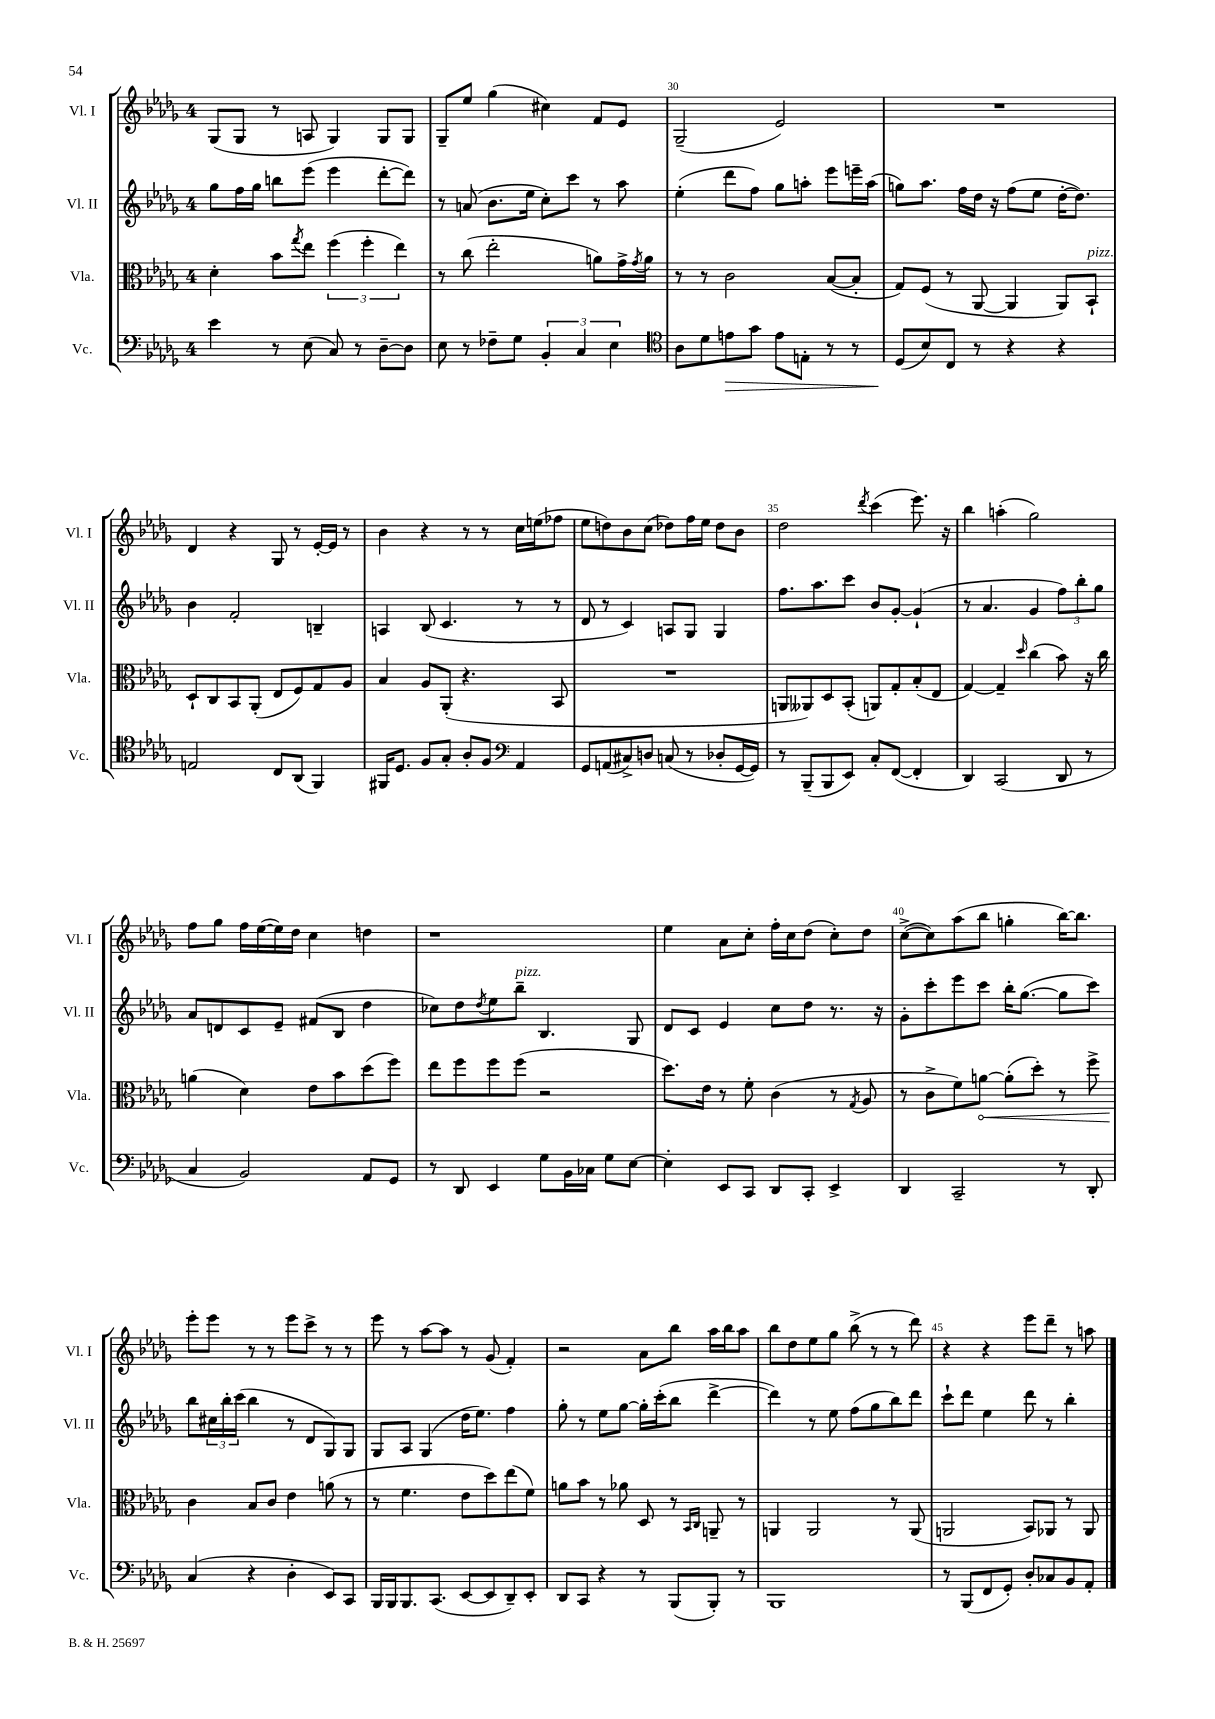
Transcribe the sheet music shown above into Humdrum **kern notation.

**kern	**kern	**kern	**kern
*staff4	*staff3	*staff2	*staff1
*clefF4	*clefC3	*clefG2	*clefG2
*k[b-e-a-d-g-]	*k[b-e-a-d-g-]	*k[b-e-a-d-g-]	*k[b-e-a-d-g-]
*M4/4	*M4/4	*M4/4	*M4/4
4e-	4d-'	8gg-	(8G-
.	.	16ff	8G-
.	.	16gg-	.
8r	8b-	8bb	8r
.	8qgg-	.	.
(8E-	8ee-	(8eee-	8A
8C)	(6ff	4eee-	4G-)
8r	.	.	.
.	6ff'	.	.
[8D-~	.	[8ddd-'	8G-
.	6ee-)	.	.
8D-]	.	8ddd-])	8G-
=	=	=	=
8E-	8r	8r	8G-~
8r	(8cc	(8a	8ee-
8F-~	2ee-'	8.b-	(4gg-
8G-	.	.	.
.	.	16ee-	.
6BB-'	.	8cc')	4cc#)
.	.	8ccc	.
6C	.	.	.
.	8a)	8r	8f
6E-	.	.	.
.	16g-^	8aa-	8e-
.	8qg-	.	.
.	16a	.	.
=	=	=	=
*clefC4	*	*	*
8A-	8r	(4ee-'	(2G-~
8d-	8r	.	.
8e	2c	8ddd-	.
8g-	.	8ff)	.
8e	.	8gg-	2e-)
8E'	.	8aa'	.
8r	([8B-	8eee-	.
8r	8B-']	16eee~	.
.	.	(16aa	.
=	=	=	=
(8D-	8G-)	8gg)	1r
8B-)	(8F	8.aa-	.
8C	8r	.	.
.	.	16ff	.
8r	[8AA-	16dd-	.
.	.	16r	.
4r	4AA-]	(8ff	.
.	.	8ee-	.
4r	8AA-)	[16dd-'	.
.	.	8.dd-])	.
.	8BB-`	.	.
=	=	=	=
2E	8D-`	4b-	4d-
.	8C	.	.
.	8BB-	2f'	4r
.	(8AA-'	.	.
8C	8E-	.	8G-
(8AA-	8F)	.	8r
4FF)	8G-	4B~	[16e-'
.	.	.	16e-]
.	8A-	.	8r
=	=	=	=
16FF#	4B-	4A	4b-
8.D-	.	.	.
8F	8A-	(8B-	4r
8G-'	(8AA-'	4.c	.
8A-'	4.r	.	8r
8F	.	.	8r
*clefF4	*	*	*
4AA-	.	8r	16cc
.	.	.	(16ee
.	8BB-	8r	8ff-
=	=	=	=
8GG-	1r	8d-	8ee-
(8AA	.	8r	8dd)
8C#^)	.	4c)	8b-
8D	.	.	(8cc
(8C	.	8A	8dd-)
8r	.	8G-	16ff
.	.	.	16ee-
8D-'	.	4G-	8dd-
[16GG-	.	.	8b-
16GG-])	.	.	.
=	=	=	=
8r	8AA	8.ff	2dd-
(8BBB-~	8AA--)	.	.
.	.	8.aa-	.
8BBB-	8D-	.	.
8EE-)	(8BB-'	8ccc	.
.	.	.	8qddd-
8C'	8AA)	8b-	(4ccc
([8FF	8G-'	[8g-'	.
4FF']	(8B-'	(4g-`]	8.eee-)
.	8E-	.	.
.	.	.	16r
=	=	=	=
4DD-)	[4G-)	8r	4bb-
.	.	4.a-	.
(2CC	4G-~]	.	(4aa'
.	16qqdd-	.	.
.	(4cc	4g-	2gg-)
8DD-	8b-)	12ff)	.
.	.	12bb-'	.
8r	16r	.	.
.	.	12gg-	.
.	16cc	.	.
=	=	=	=
4C	(4a	8a-	8ff
.	.	8d	8gg-
2BB-)	4d-)	8c	16ff
.	.	.	([16ee-
.	.	8e-~	16ee-])
.	.	.	16dd-
.	8e-	(8f#	4cc
.	8b-	8B-	.
8AA-	(8dd-	4dd-	4dd
8GG-	8ff)	.	.
=	=	=	=
8r	8ee-	8cc-)	1r
8DD-	8ff	8dd-	.
.	.	8qdd-	.
4EE-	8ff	8ee-	.
.	(8ff	8bb-~	.
8G-	2r	4.B-	.
16BB-	.	.	.
16C-	.	.	.
8G-	.	.	.
[8E-	.	8G-	.
=	=	=	=
4E-']	8.dd-)	8d-	4ee-
.	.	8c	.
.	16e-	.	.
8EE-	8r	4e-	8a-
8CC	8f'	.	8cc'
8DD-	(4c	8cc	16ff'
.	.	.	16cc
8CC'	.	8dd-	(8dd-
4EE-^	8r	8.r	8cc')
.	8qG-	.	.
.	8A-	.	8dd-
.	.	16r	.
=	=	=	=
4DD-	8r	8g-'	([8cc^
.	8c^	8ccc'	8cc])
2CC~	8f)	8eee-	(8aa-
.	[8a	8ccc	8bb-
.	(8a']	16bb-'	4gg'
.	.	([8.gg-	.
.	8dd-')	.	.
8r	8r	8gg-]	[16bb-)
.	.	.	8.bb-]
8DD-'	8ff^	8ccc)	.
=	=	=	=
(4C	4c	8bb-	8eee-'
.	.	24cc#	8eee-
.	.	24bb-'	.
.	.	(24ccc	.
4r	8B-	4bb-	8r
.	8c	.	8r
4D-'	4e-	8r	8eee-
.	.	8d-	8ccc^
8EE-)	(8a	8G-)	8r
8CC	8r	8G-	8r
=	=	=	=
16BBB-	8r	8G-	8eee-
16BBB-	.	.	.
8.BBB-	4.f	8A-	8r
.	.	(4G-	[8aa-
(8.CC	.	.	.
.	.	.	8aa-]
[8EE-	8e-	16dd-	8r
.	.	8.ee-)	.
8EE-]	8dd-)	.	(8g-
8DD-~)	(8ee-	4ff	4f')
8EE-'	8f)	.	.
=	=	=	=
8DD-	8a	8gg-'	2r
8CC	8b-	8r	.
4r	8r	8ee-	.
.	8a-	[8gg-	.
8r	8D-	16gg-']	8a-
.	.	(16ccc'	.
(8BBB-	8r	8bb-	8bb-
.	16qqBB-	.	.
.	16qqC	.	.
8BBB-')	8AA~	[4ddd-^	16aa-
.	.	.	16bb-
8r	8r	.	8aa-
=	=	=	=
1BBB-	4AA	4ddd-])	8bb-
.	.	.	8dd-
.	2AA	8r	8ee-
.	.	8ee-	8gg-
.	.	(8ff	(8bb-^
.	.	8gg-	8r
.	8r	8bb-)	8r
.	(8AA	8ddd-	8ddd-)
=	=	=	=
8r	2AA	8ccc`	4r
(8BBB-	.	8ddd-	.
8FF	.	4ee-	4r
8GG-')	.	.	.
8D-'	8BB-)	8ddd-	8eee-
8C-	8AA-	8r	8ddd-~
8BB-	8r	4bb-'	8r
8AA-'	8AA-	.	8aa
==	==	==	==
*-	*-	*-	*-
